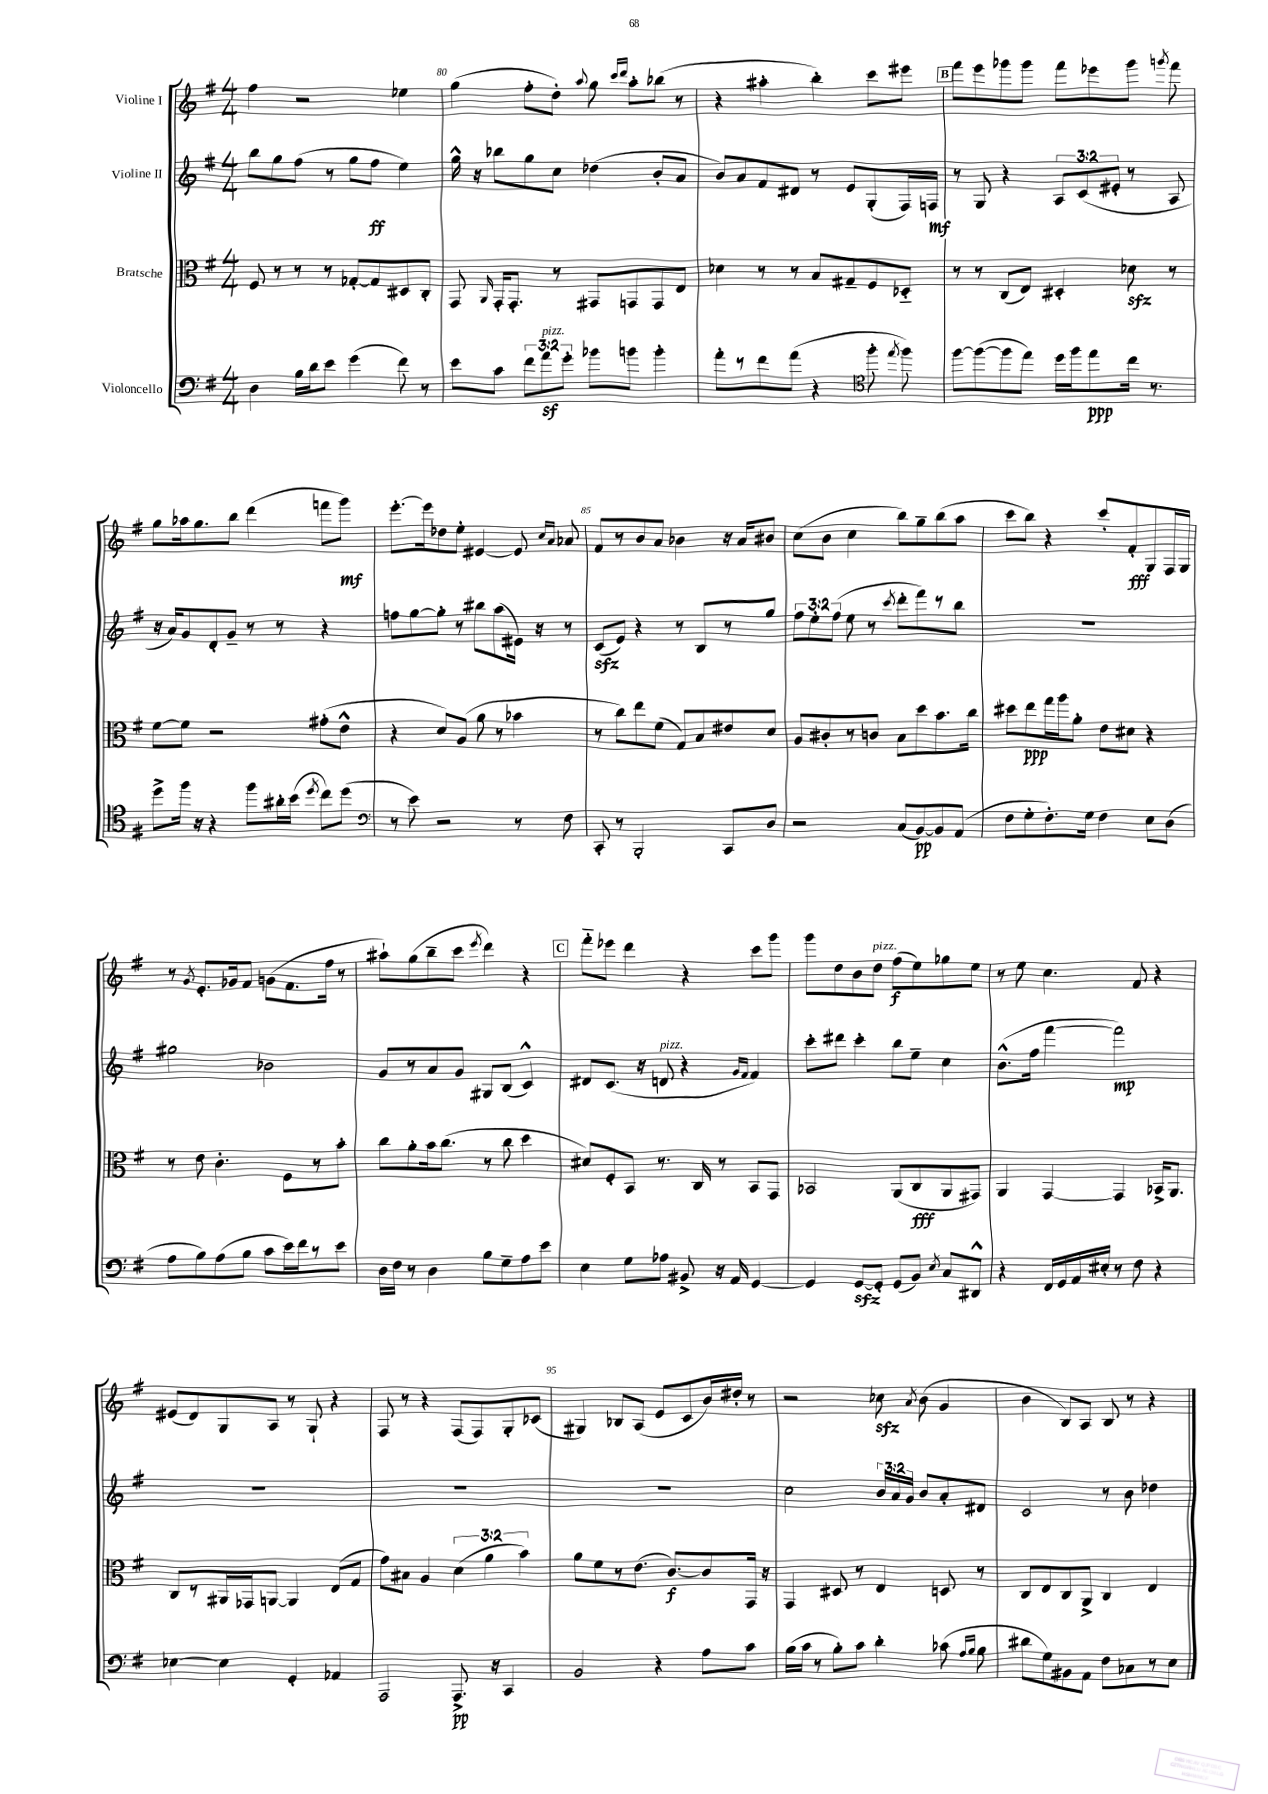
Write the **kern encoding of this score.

**kern	**kern	**kern	**kern
*staff4	*staff3	*staff2	*staff1
*clefF4	*clefC3	*clefG2	*clefG2
*k[f#]	*k[f#]	*k[f#]	*k[f#]
*M4/4	*M4/4	*M4/4	*M4/4
4D	8F#	8bb	4ff#
.	8r	8gg	.
16B	8r	(8ff#	2r
16d	.	.	.
8e	8r	8r	.
(4g	[8G-'	8gg	.
.	8G-]	8ff#	.
8f#)	8D#	4ee)	4ee-
8r	8C'	.	.
=	=	=	=
8e	8GG	16gg^^	(4gg
.	.	16r	.
.	16qqAA	.	.
8c	16GG'	8bb-	.
.	8.GG'	.	.
12f#	.	8gg	8ff#'
12a	.	.	.
.	8r	8cc	8dd')
12g'	.	.	.
.	.	.	8qqaa
8b-	8GG#	(4dd-	8gg
.	.	.	16qqccc
.	.	.	16qqddd
8b	8GG	.	8aa'
4b'	8GG	8b'	(8bb-
.	8E	8a	8r
=	=	=	=
8a'	4d-	8b)	4r
8r	.	8a	.
8f#	8r	8f#	4aa#'
(8a	8r	8d#	.
4r	8B	8r	4bb')
.	8G#~	8e	.
*clefC4	*	*	*
8ff#'	8F#	(8G'	8ccc
8qee	.	.	.
8ff#)	8D-'~	16F#)	8eee#
.	.	16F	.
=	=	=	=
[8ff#	8r	8r	8fff#
(8ff#_	8r	8G	8eee
8ff#]	(8C	4r	8ggg-
8ee)	8E)	.	8ggg-
16dd	4D#'	12A	8fff#
16ff#	.	.	.
.	.	(12c	.
8ee	.	.	8eee-
.	.	12e#'	.
16cc	8d-	8r	8ggg-
8.r	.	.	.
.	.	.	8qggg
.	8r	8A	8fff#
=	=	=	=
8dd^	[8f#	16r	8gg
.	.	16a)	.
16ff#	8f#]	8g	16aa-
16r	.	.	8.gg
4r	2r	8d'	.
.	.	8g~	8bb
8ff#	.	8r	(4ddd
16a#'	.	8r	.
(16b	.	.	.
8qdd	.	.	.
8cc)	(8g#'	4r	8fff
(8dd	8e^^	.	8ggg)
=	=	=	=
*clefF4	*	*	*
8r	4r	8ff	[8.eee'
8e)	.	[8gg	.
.	.	.	16eee]
2r	8d)	8gg']	8dd-
.	(8A	8r	8ee'
.	8a	8bb#	[4e#
.	8r	(8aa	.
8r	4b-	16e#)	8e#]
.	.	16r	.
.	.	.	16qqcc
.	.	.	16qqa
8F#	.	8r	8a-
=	=	=	=
8CC'	8r	(8c	8f#
8r	8cc)	8e)	8r
2BBB'	8ee	4r	8b
.	(8f#	.	8a
.	8G)	8r	4b-
.	8B	8B	.
8CC	8e#	8r	16r
.	.	.	16a
8D	8d	8gg	8b#
=	=	=	=
2r	8A	12ff#	(8cc
.	.	12ee'	.
.	8c#'	.	8b
.	.	(12ff#	.
.	8r	8ee	4cc
.	8c	8r	.
.	.	8qccc	.
(8C	8B	8ddd'	8bb)
[8BB)	8dd	8fff#)	8gg~
8BB]	8.b	8r	(8bb
(8AA	.	8bb	8aa
.	16cc	.	.
=	=	=	=
8F#	8dd#	1r	8ccc
8G'	8ee	.	8bb)
8.F#')	16gg	.	4r
.	16aa	.	.
.	8a'	.	.
16G	.	.	.
4F#	8e	.	8ccc'
.	8d#	.	8f#'
8E	4r	.	8G
(8D	.	.	16F#
.	.	.	16G
=	=	=	=
8A	8r	2gg#	8r
.	.	.	8qg
8B)	8e	.	8.e'
(8A	4.c'	.	.
.	.	.	16g-
8B	.	.	8f#
8c	.	2b-	(8g
16e)	8F#	.	8.f#
16f#	.	.	.
8r	8r	.	.
.	.	.	16ff#
8e	8b'	.	8r
=	=	=	=
16D	8cc	8g	8aa#`)
16F#	.	.	.
8r	8a'	8r	(8gg
4D	16b	8a	8bb~
.	(8.cc	.	.
.	.	8g	8ccc
.	.	.	8qeee
8B	8r	8G#	4ddd)
8G~	8cc	(8B	.
8A	4dd	4c^^)	4r
8e	.	.	.
=	=	=	=
4E	8d#)	8d#	8fff#'~
.	8F#'	(8.c	8eee-
8G	8BB	.	4ddd
.	.	16r	.
8A-	8.r	8d	.
8BB#^	.	4r	4r
.	16C	.	.
16r	8r	.	.
16AA	.	.	.
.	.	16qqg	.
.	.	16qqf#	.
[4GG	8BB	4f#)	8ccc
.	8GG	.	8ggg
=	=	=	=
4GG]	2BB-	8ccc'	8ggg
.	.	8ddd#	8dd
[8GG	.	4ccc'	8b
8GG']	.	.	8dd
(8GG	(8AA	8bb	(8ff#
8BB)	8C	8ee~	8ee)
8qE	.	.	.
8C	8AA	4cc	8gg-
8DD#^^	8GG#)	.	8ee
=	=	=	=
4r	4AA	(8.b^^	8r
.	.	.	8ee
.	.	16ff#	.
16FF#	[4GG	[4fff#	4.cc
16GG	.	.	.
16AA	.	.	.
16E#'	.	.	.
8r	4GG]	2fff#])	.
8F#	.	.	8f#
4r	16BB-^	.	4r
.	8.AA	.	.
=	=	=	=
[4E-	8C	1r	(8e#
.	8r	.	8d)
4E-]	16AA#	.	8G
.	16GG-	.	.
.	[8AA	.	8A
4GG'	4AA]	.	8r
.	.	.	8G`
4AA-	(8E	.	4r
.	8G	.	.
=	=	=	=
2AAA	8g)	1r	8F#
.	8B#	.	8r
.	4A	.	4r
8.AAA^	(6d	.	(8F#
.	.	.	8F#)
.	6a	.	.
16r	.	.	.
4CC	.	.	8G'
.	6b)	.	.
.	.	.	(8c-
=	=	=	=
2BB	8a	1r	4G#)
.	8f#	.	.
.	8r	.	8B-
.	(8.e	.	(8A
4r	.	.	8e
.	[8.c)	.	.
.	.	.	8c
8A	8c]	.	16b)
.	.	.	16dd#'
8c	16GG	.	8r
.	16r	.	.
=	=	=	=
(16B	4GG	2cc	2r
16c	.	.	.
8r	.	.	.
8B')	8D#	.	.
8c	8r	.	.
4d'	4E	24b	8cc-
.	.	24a	.
.	.	24g	.
.	.	.	8qa
.	.	8b	(8b
(8c-	8D	8a'	4g
16qqA	.	.	.
16qqB	.	.	.
8B	8r	8d#	.
=	=	=	=
8d#	8C	2c	4b
8G)	8E	.	.
8BB#	8C	.	8B)
8AA	8AA^	.	8A
8F#	4C	8r	8B
8C-	.	8b	8r
8r	4E	4dd-	4r
8E	.	.	.
==	==	==	==
*-	*-	*-	*-
